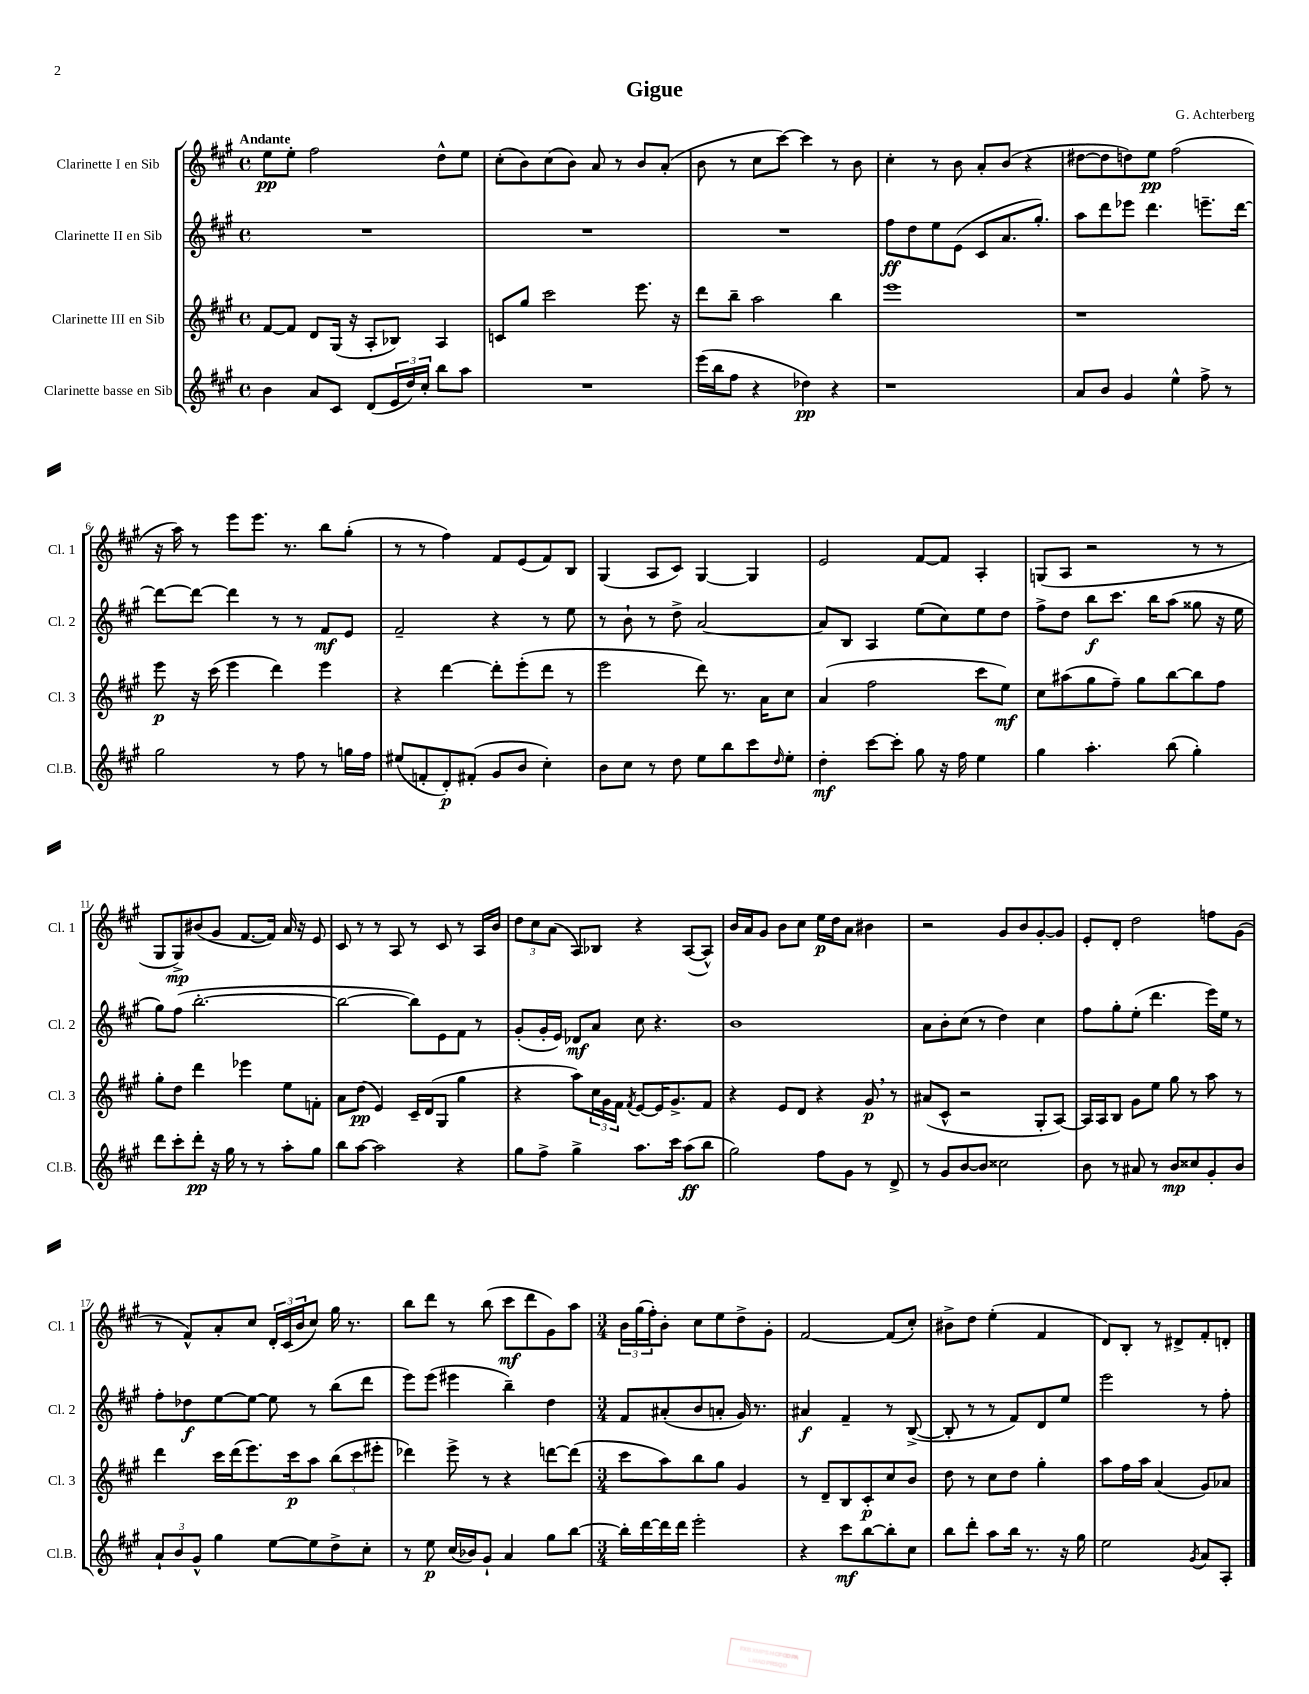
\header { title = "Gigue" composer = "G. Achterberg" }
<<
\new StaffGroup <<
\new Staff = "s0" \with { instrumentName = "Clarinette I en Sib" shortInstrumentName = "Cl. 1" } {
    \clef treble \key a \major \defaultTimeSignature \time 4/4 \tempo "Andante"
    e''8\pp e''8-. fis''2 d''8-^ e''8 |
    cis''8-.( b'8) cis''8( b'8) a'8 r8 b'8 a'8-.( |
    b'8 r8 cis''8 cis'''8~) cis'''4 r8 b'8 |
    cis''4-. r8 b'8 a'8-. b'8( r4 |
    dis''8~ dis''8 d''8) e''8\pp fis''2( |
    r16 a''16) r8 e'''8 e'''8. r8. b''8 gis''8-.( |
    r8 r8 fis''4) fis'8 e'8( fis'8) b8 |
    gis4( a8 cis'8) gis4~ gis4 |
    e'2 fis'8~ fis'8 a4-. |
    g8( a8 r2 r8 r8 |
    gis8 gis8->\mp) bis'8( gis'8 fis'8.~ fis'16) a'16 r16 e'8 |
    cis'8 r8 r8 a8 r8 cis'8 r8 a16 b'16 |
    \tuplet 3/2 { d''8 cis''8 a'8( } a8) bes8 r4 a8~( a8-^) |
    b'16 a'16 gis'8 b'8 cis''8 e''16\p d''16 a'8 bis'4 |
    r2 gis'8 b'8 gis'8~-. gis'8 |
    e'8-. d'8-. d''2 f''8 gis'8( |
    r8 fis'8-^) a'8-. cis''8 \tuplet 3/2 { d'16-. cis'16( b'16 } cis''8) gis''16 r8. |
    b''8 d'''8 r8 b''8( cis'''8\mf d'''8 gis'8) a''8 |
    \numericTimeSignature \time 3/4 \tuplet 3/2 { b'16 gis''16( fis''16-.) } b'8-. cis''8 e''8 d''8-> gis'8-. |
    fis'2~ fis'8( cis''8-.) |
    bis'8-> d''8 e''4-.( fis'4 |
    d'8) b8-. r8 dis'8-> fis'8-. d'8-. \bar "|." |
}
\new Staff = "s1" \with { instrumentName = "Clarinette II en Sib" shortInstrumentName = "Cl. 2" } {
    \clef treble \key a \major \defaultTimeSignature \time 4/4
    R1 |
    R1 |
    R1 |
    fis''8\ff d''8 e''8 e'8( cis'8 a'8. gis''8.-.) |
    a''8 d'''8 ees'''8 d'''4. e'''8.-- d'''16~ |
    d'''8~ d'''8~ d'''4 r8 r8 fis'8\mf e'8 |
    fis'2-- r4 r8 e''8 |
    r8 b'8-! r8 d''8-> a'2~ |
    a'8 b8 a4 e''8( cis''8) e''8 d''8 |
    fis''8-> d''8 b''8\f cis'''8. b''16 a''8( gisis''8 r16 e''16 |
    gis''8) fis''8( b''2.~-. |
    b''2~ b''8) e'8 fis'8 r8 |
    gis'8-.( gis'16-. e'16) des'8\mf a'8 cis''8 r4. |
    b'1 |
    a'8 b'8-. cis''8( r8 d''4) cis''4 |
    fis''8 gis''8-. e''8-.( d'''4. e'''16) e''16 r8 |
    fis''8-. des''8\f e''8~ e''8~ e''8 r8 b''8( d'''8 |
    e'''8) e'''8( eis'''4 b''4--) d''4 |
    \numericTimeSignature \time 3/4 fis'8 ais'8-.( b'8 a'8-. gis'16) r8. |
    ais'4\f fis'4-- r8 b8~->( |
    b8-. r8 r8 fis'8) d'8 e''8 |
    e'''2 r8 fis''8-. \bar "|." |
}
\new Staff = "s2" \with { instrumentName = "Clarinette III en Sib" shortInstrumentName = "Cl. 3" } {
    \clef treble \key a \major \defaultTimeSignature \time 4/4
    fis'8~ fis'8 d'8 gis16( r16 a8-. bes8) a4 |
    c'8 gis''8 cis'''2 e'''8. r16 |
    d'''8 b''8-- a''2 b''4 |
    e'''1 |
    r1 |
    e'''8\p r16 cis'''16( e'''4 d'''4) e'''4 |
    r4 d'''4~ d'''8-. e'''8-.( d'''8 r8 |
    e'''2 d'''8) r8. a'16 cis''8 |
    a'4( fis''2 cis'''8 e''8\mf) |
    cis''8 ais''8( gis''8 fis''8--) gis''8 b''8~ b''8 fis''8 |
    gis''8-. d''8 d'''4 ees'''4 e''8 f'8-. |
    a'8 d''8\pp( e'4) cis'16-- d'16( gis8 gis''4 |
    r4 a''8) \tuplet 3/2 { cis''16 gis'16 fis'16 } \acciaccatura { fis'8 } e'8~ e'16 gis'8.-> fis'8 |
    r4 e'8 d'8 r4 gis'8\p \breathe r8 |
    ais'8( cis'8-^ r2 gis8-. a8~) |
    a16 a16 b8 gis'8 e''8 gis''8 r8 a''8 r8 |
    d'''4 cis'''16 d'''16( e'''8.) cis'''16\p a''8 \tuplet 3/2 { b''8( cis'''8 eis'''8-. } |
    des'''4) e'''8-> r8 r4 d'''8~ d'''8( |
    \numericTimeSignature \time 3/4 cis'''8 a''8) b''8 gis''8 gis'4 |
    r8 d'8-- b8 cis'8-.\p cis''8 b'8 |
    d''8 r8 cis''8 d''8 gis''4-. |
    a''8 fis''16 a''16 a'4( gis'8) aes'8 \bar "|." |
}
\new Staff = "s3" \with { instrumentName = "Clarinette basse en Sib" shortInstrumentName = "Cl.B." } {
    \clef treble \key a \major \defaultTimeSignature \time 4/4
    b'4 a'8 cis'8 d'8( \tuplet 3/2 { e'16 d''16) cis''16-. } b''8 a''8 |
    R1 |
    e'''16( b''16 fis''8 r4 des''4\pp) r4 |
    r1 |
    a'8 b'8 gis'4 e''4-^ fis''8-> r8 |
    gis''2 r8 fis''8 r8 g''16 fis''16 |
    eis''8( f'8-. d'8-.\p) fis'8-.( gis'8 b'8 cis''4-.) |
    b'8 cis''8 r8 d''8 e''8 b''8 cis'''8 \grace { d''16 } e''8-. |
    d''4-.\mf cis'''8~ cis'''8-. gis''8 r16 fis''16 e''4 |
    gis''4 a''4.-. b''8( gis''4-.) |
    d'''8 cis'''8-. d'''8-.\pp r16 gis''16 r8 r8 a''8-. gis''8 |
    b''8 a''8~ a''2 r4 |
    gis''8 fis''8-> gis''4-> a''8. cis'''16 a''8\ff( b''8 |
    gis''2) fis''8 gis'8 r8 d'8-> |
    r8 gis'8 b'8~ b'8 cisis''2 |
    b'8 r8 ais'8 r8 b'8\mp cisis''8 gis'8-. b'8 |
    \tuplet 3/2 { a'8-! b'8 gis'8-^ } gis''4 e''8~ e''8 d''8-> cis''8-. |
    r8 e''8\p cis''16( bes'16) gis'8-! a'4 gis''8 b''8~ |
    \numericTimeSignature \time 3/4 b''16-. d'''16~ d'''16 d'''16 e'''2-. |
    r4 cis'''8\mf b''8~ b''8-. cis''8 |
    b''8 d'''8-. a''8 b''16 r8. r16 gis''16 |
    e''2 \acciaccatura { gis'8 } a'8 a8-. \bar "|." |
}
>>
>>
